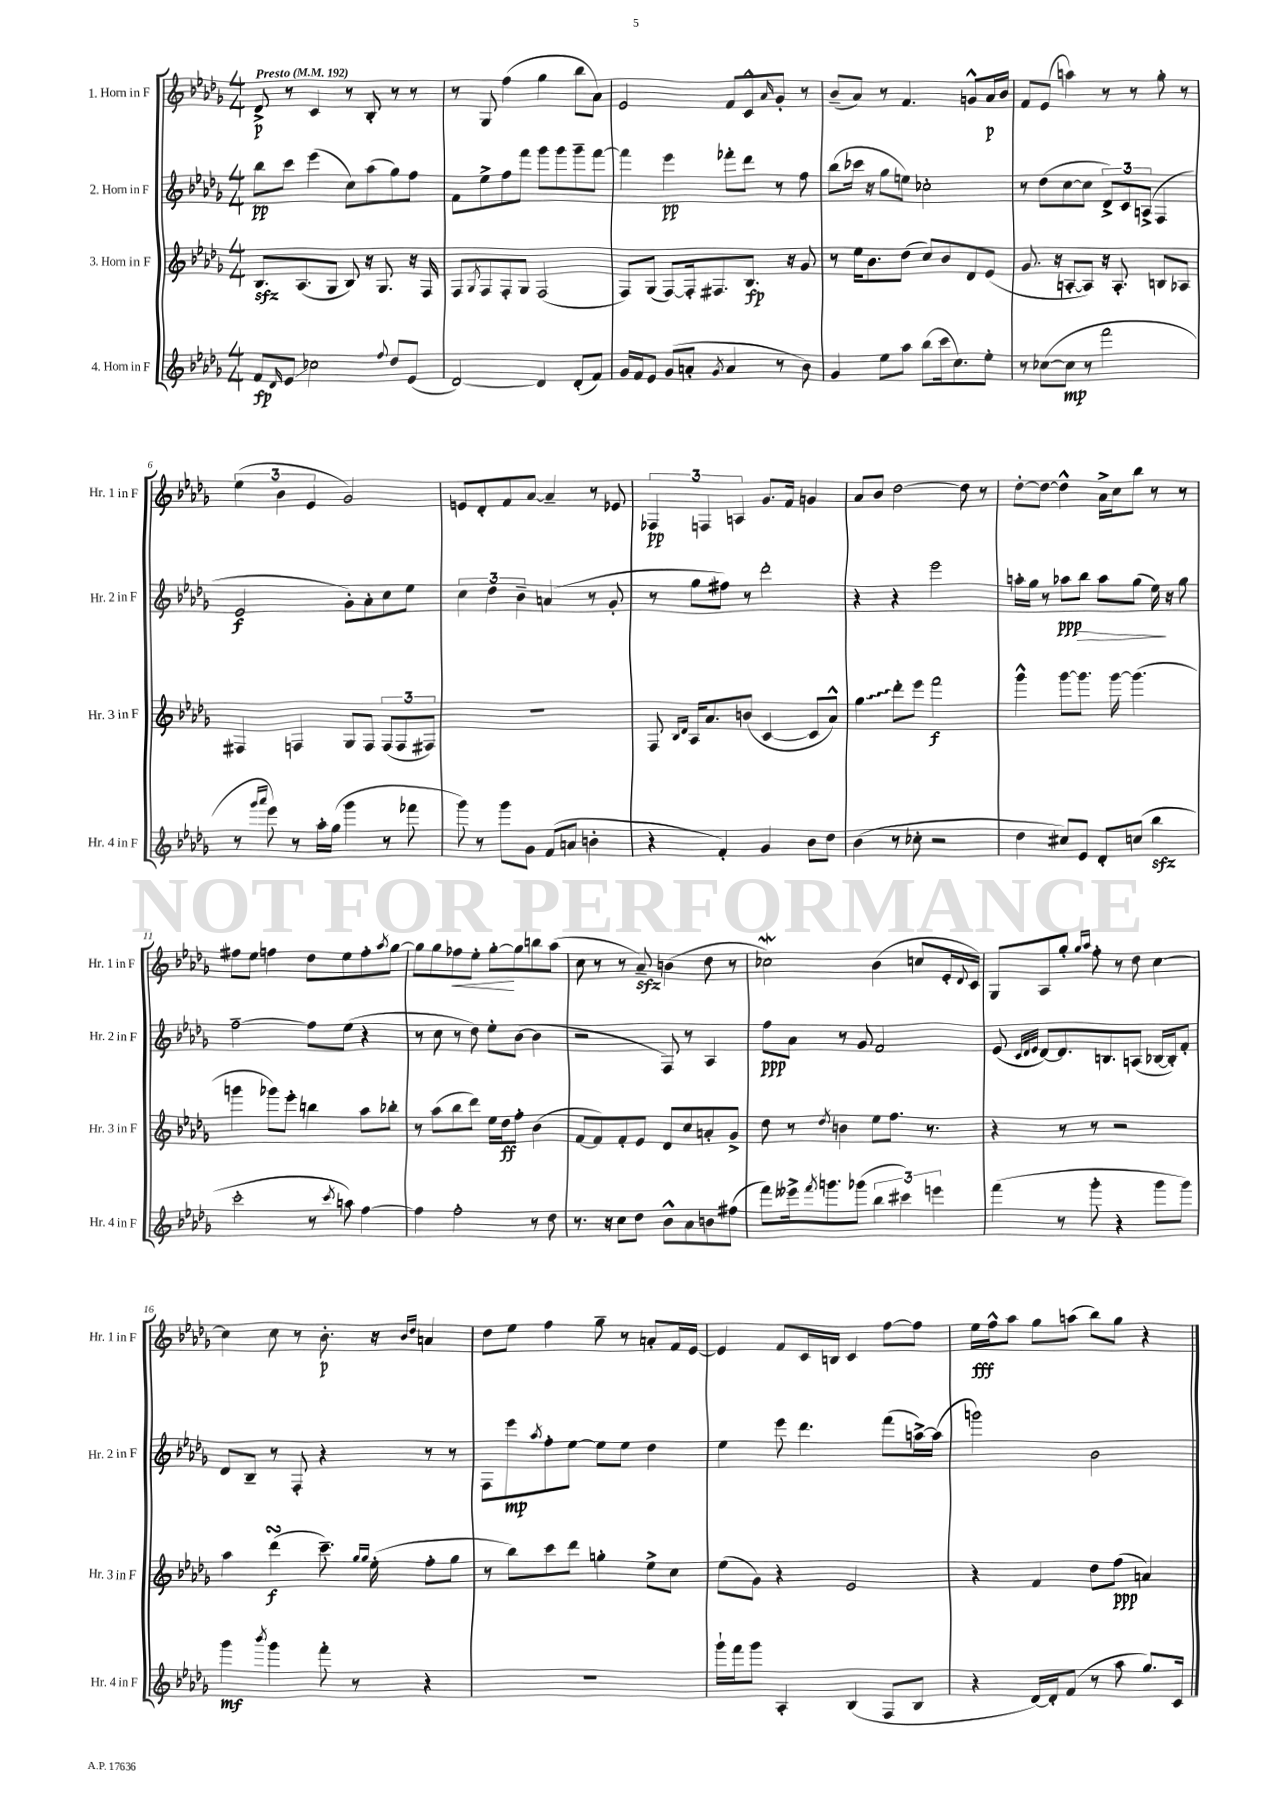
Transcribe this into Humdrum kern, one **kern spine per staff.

**kern	**kern	**kern	**kern
*staff4	*staff3	*staff2	*staff1
*clefG2	*clefG2	*clefG2	*clefG2
*k[b-e-a-d-g-]	*k[b-e-a-d-g-]	*k[b-e-a-d-g-]	*k[b-e-a-d-g-]
*M4/4	*M4/4	*M4/4	*M4/4
*MM192	*MM192	*MM192	*MM192
8f	8.B-	8bb-	8d-^
16qqd-	.	.	.
8e-	.	8ccc	8r
.	(8.A-	.	.
2cc-	.	(4eee-	4c
.	8G-	.	.
.	8B-)	8cc)	8r
.	16r	(8aa-	8B-'
.	8.G-	.	.
8qqff	.	.	.
8dd-	.	8gg-)	8r
(8e-	16r	8ff	8r
.	16F	.	.
=	=	=	=
[2d-)	8F	8f	8r
.	8qG-	.	.
.	8F	8ee-^	8G-
.	8F'	8ff	(4ff
.	8G-	8fff	.
4d-]	(2F	8ggg-	4gg-
.	.	8ggg-	.
(8d-'	.	8ggg-~	8bb-
8f)	.	[8fff	8a-)
=	=	=	=
16g-	8F)	4fff]	2e-
16f	.	.	.
8e-	(8G-	.	.
(8g-	[8F)	4eee-	.
8a'	16F']	.	.
.	8.F#	.	.
8qg-	.	.	.
4a	.	8fff-'	8f
.	8.B-	8ddd-	8c^^
.	.	.	16qqa-
8r	.	8r	8g-'
.	16r	.	.
8b-)	8g-	8ff	8r
=	=	=	=
4g-	8r	(8bb-	(8b-~
.	16ee-	16ccc-	8a-)
.	8.b-	16r	.
8ee-	.	8gg-	8r
8aa-	(8dd-	8ee)	4.f
(8bb-	8cc)	2cc-'	.
16ccc	8b-	.	.
8.cc)	.	.	.
.	8d-	.	8g^^
8ee-'	(8e-	.	16a-
.	.	.	16b-
=	=	=	=
8r	8.g-	8r	8f
([8cc-	.	(8dd-	(8e-
.	16r	.	.
8cc-]	[8A'	[8cc	4aa)
8r	8A])	8cc]	.
2fff	16r	12d-^)	8r
.	8.A'	.	.
.	.	12c	.
.	.	.	8r
.	.	(12A^	.
.	8B	4F	8gg-'
.	8A-	.	8r
=	=	=	=
8r	4F#	2e-	(6ee-
16qqggg-	.	.	.
16qqaaa-	.	.	.
8eee-)	.	.	.
.	.	.	6b-
8r	4F	.	.
.	.	.	6e-
16aa-'	.	.	.
(16gg-	.	.	.
4ggg-	8G-	8g-')	2g-)
.	8F	8a-'	.
8r	(12F	8cc	.
.	12F	.	.
8fff-	.	8ee-	.
.	12F#)	.	.
=	=	=	=
8ggg-)	1r	6cc	8e
8r	.	.	8d-'
.	.	6dd-	.
8ggg-	.	.	8f
.	.	6b-~	.
8g-	.	.	[8a-
(8f	.	(4a	4a-~]
8a	.	.	.
4b'	.	8r	8r
.	.	8g-'	8e-
=	=	=	=
4r	8F	8r	6F-
.	16qqB-	.	.
.	16qqd-	.	.
.	16A-	8gg-	.
.	.	.	6F
.	8.a-	.	.
4f')	.	8ff#)	.
.	.	.	6A
.	(8b	8r	.
4g-	[4c	2ddd-'	8.g-
.	.	.	16f
8b-	8c]	.	4g
8dd-	8a-^^)	.	.
=	=	=	=
(4b-	4gg-	4r	8a-
.	.	.	8b-
8r	8ddd-'	4r	[2dd-
8cc-'	8eee-	.	.
2r	2fff	2eee-	.
.	.	.	8dd-]
.	.	.	8r
=	=	=	=
4dd-	4ggg-^^	16aa'	[8dd-'
.	.	16gg-	.
.	.	8r	8dd-_
8cc#)	[8ggg-	8aa-	4dd-^^]
8e-	8.ggg-]	8bb-	.
8d-'	.	8aa-	16a-^
.	[16ggg-	.	16cc
(8cc	(4.ggg-]	(8gg-	8bb-
4bb-	.	16ee-)	8r
.	.	16r	.
.	.	8gg-	8r
=	=	=	=
2ccc'	4ggg	[2ff~	8ff#
.	.	.	8ee-
.	8ggg-)	.	4ff
.	8eee-'	.	.
8r	4bb	8ff]	8dd-
8qccc	.	.	.
8aa)	.	(8ee-	8ee-
[4ff	8aa-	4r	8ff'
.	.	.	8qaa-
.	8bb-'	.	[8gg-
=	=	=	=
4ff]	8r	8r	8gg-]
.	(8aa-	8cc	8gg-
2ff'	8bb-	8r	8ff-
.	8ddd-)	8dd-)	8ee-'
.	16ee-	8ee-'	[8gg-'
.	16dd-	.	.
.	8ff'	([8b-	8gg-]
8r	(4b-	4b-]	8bb
8dd-	.	.	(8aa-
=	=	=	=
8.r	[8f	2r	8cc
.	8f])	.	8r
16r	.	.	.
8cc	8f'	.	8r
8dd-	8e-	.	8a-~)
8b-^^	8d-	8F)	(4b
8a-	8cc	8r	.
8b	8a'	4A-	8dd-
(8ff#	8g-^	.	8r
=	=	=	=
8fff)	8dd-	8ff	2cc-)
16eee--^	8r	8a-	.
8qfff	.	.	.
8.ggg	.	.	.
.	8qdd-	.	.
.	4b	8r	.
(8ggg-	.	8g-	.
6bb-	8ee-	2f	(4b-
.	8.ff	.	.
6ccc#)	.	.	.
.	.	.	8cc
.	8.r	.	.
6eee	.	.	.
.	.	.	16e-'
.	.	.	8qqd-
.	.	.	16c)
=	=	=	=
(4fff	4r	(8e-	8G-
.	.	32qqc	.
.	.	32qqd-	.
.	.	32qqe-	.
.	.	[8d-)	8A-
8r	8r	8.d-]	8gg-'
.	.	.	16qqgg-
.	.	.	16qqaa-
8ggg-'	8r	.	8ff'
.	.	8.B	.
4r	2r	.	8r
.	.	(8A	8dd-
8ggg-	.	[16B-	[4cc
.	.	16B-'])	.
8ggg-)	.	8f'	.
=	=	=	=
4ggg-	4aa-	8d-	4cc]
.	.	8B-~	.
8qbbb-	.	.	.
4ggg-	(4ddd-	8r	8cc
.	.	8F'	8r
8fff'	8.ccc~)	4r	8.b-'
8r	.	.	.
.	16qqgg-	.	.
.	16qqgg-	.	.
.	(16ee-'	.	16r
.	.	.	16qqb-
.	.	.	16qqdd-
4r	8ff'	8r	4a
.	8gg-	8r	.
=	=	=	=
1r	8r	8F	8dd-
.	8bb-)	8eee-	8ee-
.	.	8qaa-	.
.	8ccc	8ff'	4ff
.	8ddd-	[8ee-	.
.	4gg'	8ee-]	8gg-~
.	.	8ee-	8r
.	8ee-^	4dd-	8a'
.	8cc	.	16f
.	.	.	[16e-
=	=	=	=
16ggg-`	(8ee-	4ee-	4e-]
16fff	.	.	.
8ggg-	8g-)	.	.
4A-'	4r	8eee-	8f
.	.	4.ddd-	16c
.	.	.	16B
(4B-	2e-	.	4c
8F	.	(8fff	[8ff
8B-	.	[16aa^)	8ff]
.	.	(16aa]	.
=	=	=	=
4r	4r	2ggg)	16ee-
.	.	.	16ff^^
.	.	.	8aa-
[16d-)	4f	.	8gg-
16d-']	.	.	.
(8f	.	.	(8aa
8r	8dd-	2b-	8bb-)
8aa-	(8ff	.	8gg-
8.gg-)	4a)	.	4r
16c	.	.	.
==	==	==	==
*-	*-	*-	*-
